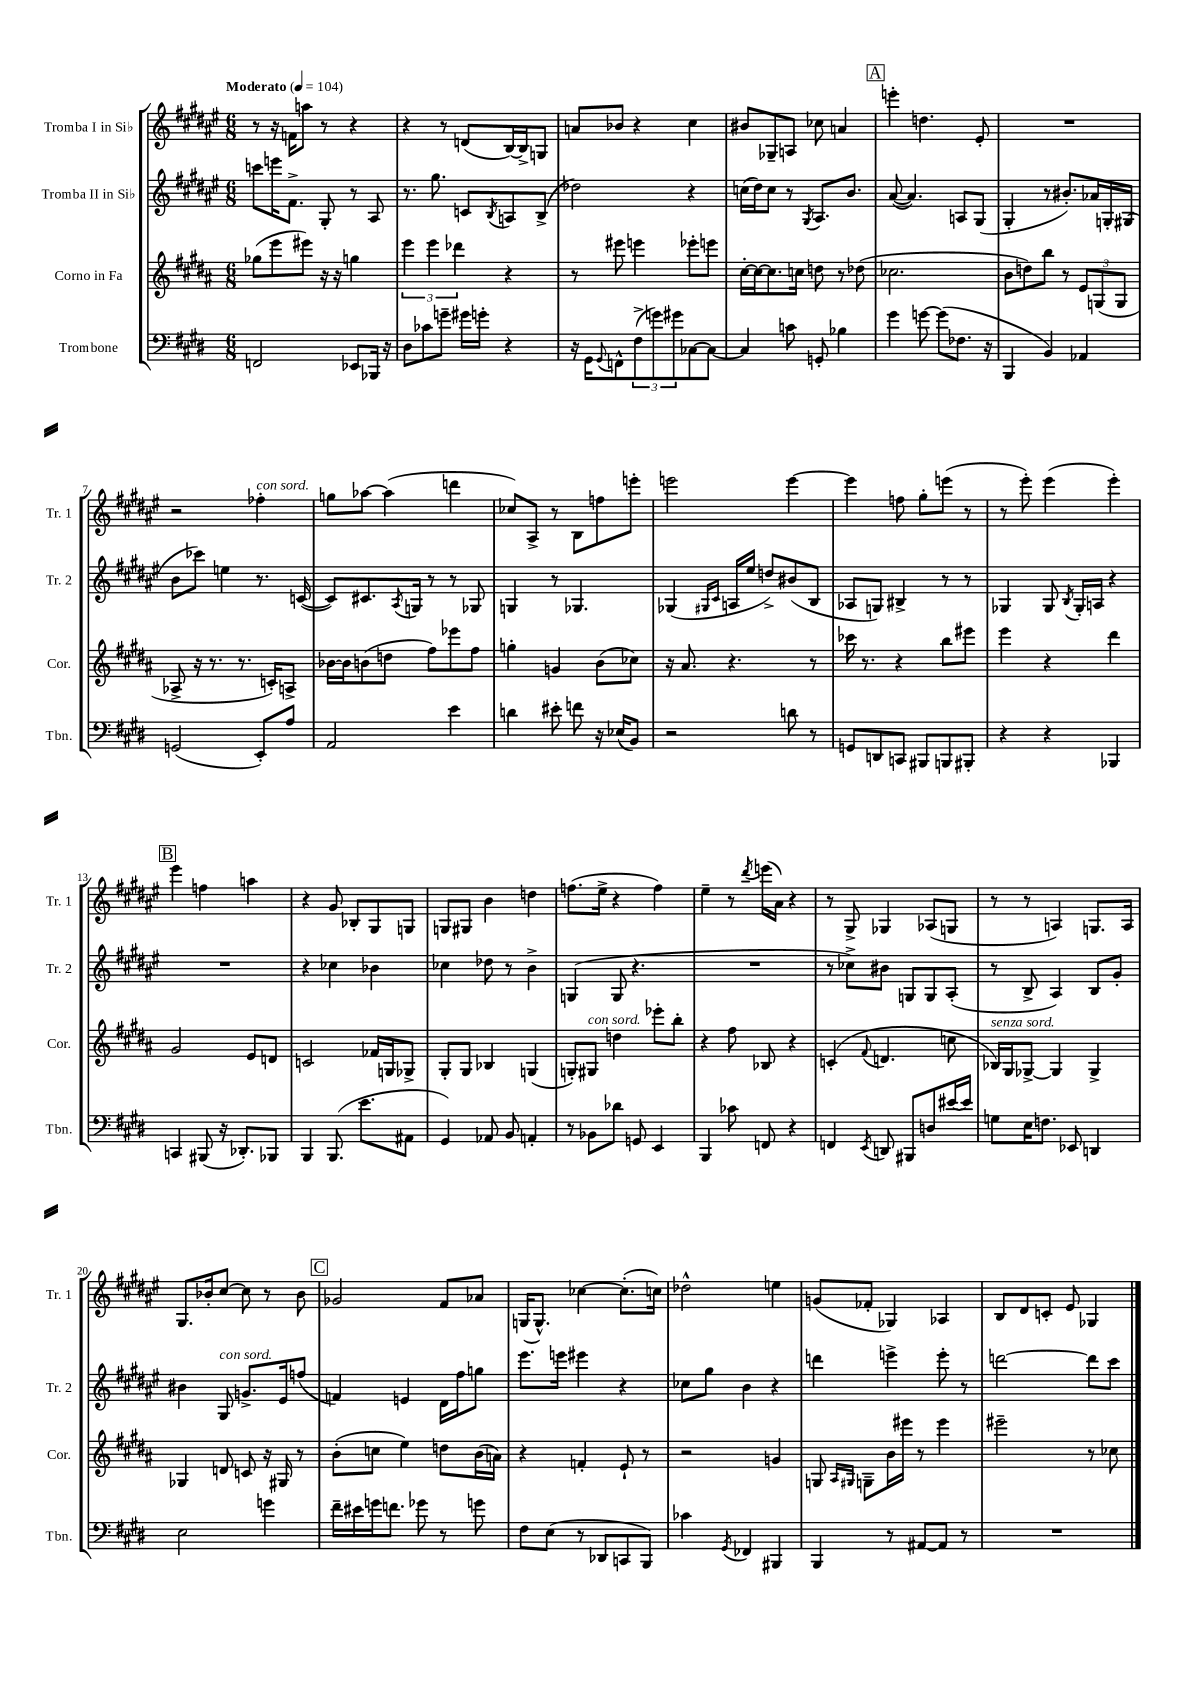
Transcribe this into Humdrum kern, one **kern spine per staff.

**kern	**kern	**kern	**kern
*part4	*part3	*part2	*part1
*staff4	*staff3	*staff2	*staff1
*I"Trombone	*I"Corno in Fa	*I"Tromba II in Si♭	*I"Tromba I in Si♭
*I'Tbn.	*I'Cor.	*I'Tr. 2	*I'Tr. 1
*clefF4	*clefG2	*clefG2	*clefG2
*k[f#c#g#d#]	*k[f#c#g#d#a#]	*k[f#c#g#d#a#e#]	*k[f#c#g#d#a#e#]
*M6/8	*M6/8	*M6/8	*M6/8
*MM104	*MM104	*MM104	*MM104
=1	=1	=1	=1
!	!	!	!LO:TX:a:B:t=Moderato
2FFn/	(8gg-X\L	8cccn\L	8r
.	8eee\	16eeen\K	16r
.	.	8.f#^\J	16fn\KL
.	8eee#X\J)	.	8aan\J
.	16r	8G#'/	8r
.	16r	.	.
8EE-X/L	4ggn\	8r	4r
16BBB-X/Jk	.	8A#/	.
16r	.	.	.
=2	=2	=2	=2
8D#\L	6eee\	8.r	4r
8c-X\	.	.	.
.	6eee\	.	.
.	.	8.gg#\	.
8gn~\J	.	.	8r
.	6ddd-X\	.	.
16g#X\LL	.	8cn/L	(8dn/L
16gn'\JJ	.	.	.
.	.	8qB/	.
4r	4r	8An/	[16B/L)
.	.	.	16B^/J]
.	.	(8B^/J	8Gn/J
=3	=3	=3	=3
16r	8r	2dd-X\)	8an/L
16GG#\KL	.	.	.
8qqGG#/	.	.	.
8FFn^^\	8eee#X\	.	8b-X/J
(12F#^\	4eeen\	.	4r
12gn\)	.	.	.
12g#X\	.	.	.
[8C-X\	8eee-X'\L	4r	4cc#\
8C-\J_	8eeen\J	.	.
=4	=4	=4	=4
4C-/]	[16cc#'\LL	(16ccn\LL	8b#X/L
.	16cc#\J_	16dd#\J)	.
.	8.cc#\]	8cc\J	8G-X~/
8cn\	.	8r	8An/J
.	16ccn\Jk	.	.
.	.	8qG#/	.
8GGn'/	8ddn\	8.A#/L	8cc-X\
4B-X\	8r	.	4an/
.	.	8.b/J	.
.	(8dd-X\	.	.
!!LO:REH:place=s1:t=A
=5	=5	=5	=5
4g#\	2.cc-X\	([8a#/	4eeen'\
.	.	4.a#/])	.
[8gn\	.	.	4.ddn\
(8g\L]	.	.	.
8.F-X\J	.	8An/L	.
.	.	(8G#/J	8e#'/
16r	.	.	.
=6	=6	=6	=6
4BBB/	8b\L	4G#'/	2.r
.	8ddn\)	.	.
4BB/)	8bb\J	8r	.
.	8r	8.b#X'/L)	.
4AA-X/	12e/L	.	.
.	.	16a-X/L	.
.	(12Gn/	.	.
.	.	16Gn'/	.
.	12G/J	.	.
.	.	(16G#X/JJ	.
!!LO:LB:g=z
=7	=7	=7	=7
(2GGn/	8A-X^/	8b\L	2r
.	16r	8ccc-X\J)	.
.	8.r	.	.
.	.	4een\	.
.	8.r	.	.
!	!	!	!LO:TX:a:i:t=con sord.
8EE'/L)	.	8.r	4ff-X'\
.	16cn'/KL)	.	.
8A/J	8An^/J	.	.
.	.	([16cn/	.
=8	=8	=8	=8
2AA/	[16b-X\LL	8c/L])	8ggn\L
.	16b-\J]	.	.
.	(8bn\	8.c#X/	[8aa-X\J
.	8ddn\J	.	(4aa-\]
.	.	8qA#/	.
.	.	16Gn/Jk	.
.	8ff#\L)	8r	.
4e\	8eee-X\	8r	4dddn\
.	8ff#\J	8G-X/	.
=9	=9	=9	=9
4dn\	4ggn'\	4Gn/	8cc-X/L)
.	.	.	8A#^/J
8e#X'\	4gn/	8r	8r
8fn\	.	4.G-X/	8B\L
16r	(8b\L	.	8ffn\
(16E-X/KL	.	.	.
8BB/J)	8cc-X\J)	.	8eeen'\J
=10	=10	=10	=10
2r	16r	(4G-X/	2eeen\
.	8.a#/	.	.
.	.	16qqG#X/LL	.
.	.	16qqc#/JJ	.
.	4.r	16An/LL	.
.	.	16ee#/JJ	.
.	.	8ddn^/L)	.
8dn\	.	(8b#X/	[4eee\
8r	8r	8B/J	.
=11	=11	=11	=11
8GGn/L	16ccc-X\	8A-X/L	4eee\]
.	8.r	.	.
8DDn/	.	8Gn/J)	.
8CCn/J	4r	4B#X^/	8ffn\
8BBB#X/L	.	.	8gg#'\L
8BBBn/	8bb\L	8r	(8eeen\J
8BBB#X'/J	8eee#X\J	8r	8r
=12	=12	=12	=12
4r	4eee\	4G-X/	8r
.	.	.	8eee#'\)
4r	4r	8G-/	(4eee#\
.	.	8qB/	.
.	.	16G-'/LL	.
.	.	16An/JJ	.
4BBB-X/	4ddd#\	4r	4eee#'\)
!!LO:LB:g=z
!!LO:REH:place=s1:t=B
=13	=13	=13	=13
4CCn/	2g#/	2.r	4eee#\
(8BBB#X/	.	.	4ffn\
16r	.	.	.
8.DD-X'/L)	.	.	.
.	8e/L	.	4aan\
8BBB-X/J	8dn/J	.	.
=14	=14	=14	=14
4BBB/	2cn/	4r	4r
(8.BBB/	.	4cc-X\	8g#/
.	.	.	8B-X'/L
8.e\L	.	.	.
.	16f-X/LL	4b-X\	8G#/
.	16Gn/J	.	.
8AA#X\J	8G-X^/J	.	8Gn/J
=15	=15	=15	=15
4GG#/)	8G#'/L	4cc-X\	8Gn/L
.	8G#/J	.	8G#X/J
8AA-X/	4B-X/	8dd-X\	4b\
8BB/	.	8r	.
4AAn'/	(4Gn/	4b^\	4ddn\
=16	=16	=16	=16
8r	8Gn'/L)	(4Gn/	(8.ffn\L
!	!LO:TX:a:i:t=con sord.	!	!
8BB-X\L	8G#X/J	.	.
.	.	.	16ee#^\Jk
8d-X\J	4ddn\	8G/	4r
8GGn/	.	4.r	.
4EE/	8eee-X'\L	.	4ff\)
.	8bb'\J	.	.
=17	=17	=17	=17
4BBB/	4r	2.r	4ee#~\
8c-X\	8ff#\	.	8r
.	.	.	8qddd#/
8FFn/	8B-X/	.	(16eeen\LL
.	.	.	16a#\JJ)
4r	4r	.	4r
=18	=18	=18	=18
4FFn/	(4cn'/	8r	8r
.	.	8cc-X^\L)	8G#^/
8qEE/	8qqf#/	.	.
8DDn/	4.dn/	8b#X\J	4G-X/
8BBB#X/L	.	8Gn/L	.
8Dn/	.	8G/	(8A-X/L
[16e#X/L	8ccn\	(8A#'/J	8Gn/J
16e#/JJ]	.	.	.
=19	=19	=19	=19
!	!LO:TX:a:i:t=senza sord.	!	!
8Gn\L	16B-X/LL)	8r	8r
.	16G#/J	.	.
16E\K	[8G-X^/J	8B^/	8r
8.Fn\J	.	.	.
.	4G-/]	4A#/)	4An/)
8EE-X/	.	.	.
4DDn/	4G-^/	8B/L	8.Gn/L
.	.	8g#'/J	.
.	.	.	16A/Jk
!!LO:LB:g=z
=20	=20	=20	=20
2E\	4G-X/	4b#X\	8.G#/L
.	.	.	16b-X'/k
!	!	!LO:TX:a:i:t=con sord.	!
.	8dn/	8G#/	[8cc#/J
.	8cn/	8.gn^/L	8cc#\]
4gn\	16r	.	8r
.	16G#X/	16e#/k	.
.	8r	(8ffn/J	8b-\
!!LO:REH:place=s1:t=C
=21	=21	=21	=21
16f#~\LL	(8b'\L	4fn/)	2g-X/
16e#X\	.	.	.
16gn\J	8ccn\J	.	.
8.fn\J	.	.	.
.	4ee\)	4en/	.
8g-X\	.	.	.
8r	8ddn\L	16d#\LL	8f#/L
.	.	16ff#\J	.
8gn\	(16b\L	8ggn\J	8a-X/J
.	16an\JJ)	.	.
=22	=22	=22	=22
8F#\L	4r	8.eee#\L	(16Gn/KL
.	.	.	8.G^^/J)
(8E\J	.	.	.
.	.	16eeen\Jk	.
8r	4fn'/	4eee#X\	[4cc-X\
8DD-X/L	.	.	.
8CCn/	8e`/	4r	(8.cc-'\L]
8BBB/J)	8r	.	.
.	.	.	16ccn\Jk)
=23	=23	=23	=23
4c-X\	2r	8cc-X\L	2dd-X^^\
.	.	8gg#\J	.
8qGG#/	.	.	.
4FF-X/	.	4b\	.
4BBB#X/	4gn/	4r	4een\
=24	=24	=24	=24
4BBB/	8Gn/	4dddn\	(8gn/L
.	16qqA#/LL	.	.
.	16qqG#X/JJ	.	.
.	8Gn~\L	.	8f-X'/J
8r	16b\L	4eeen^\	4G-X/)
.	16eee#X\JJ	.	.
[8AA#X/L	8r	.	.
8AA#/J]	4eee#\	8eee'\	4A-X/
8r	.	8r	.
=25	=25	=25	=25
2.r	2eee#X~\	[2dddn\	8B/L
.	.	.	8d#/
.	.	.	8cn'/J
.	.	.	8e#/
.	8r	8ddd\L]	4G-X/
.	8cc-X\	8ccc#\J	.
==	==	==	==
*-	*-	*-	*-
